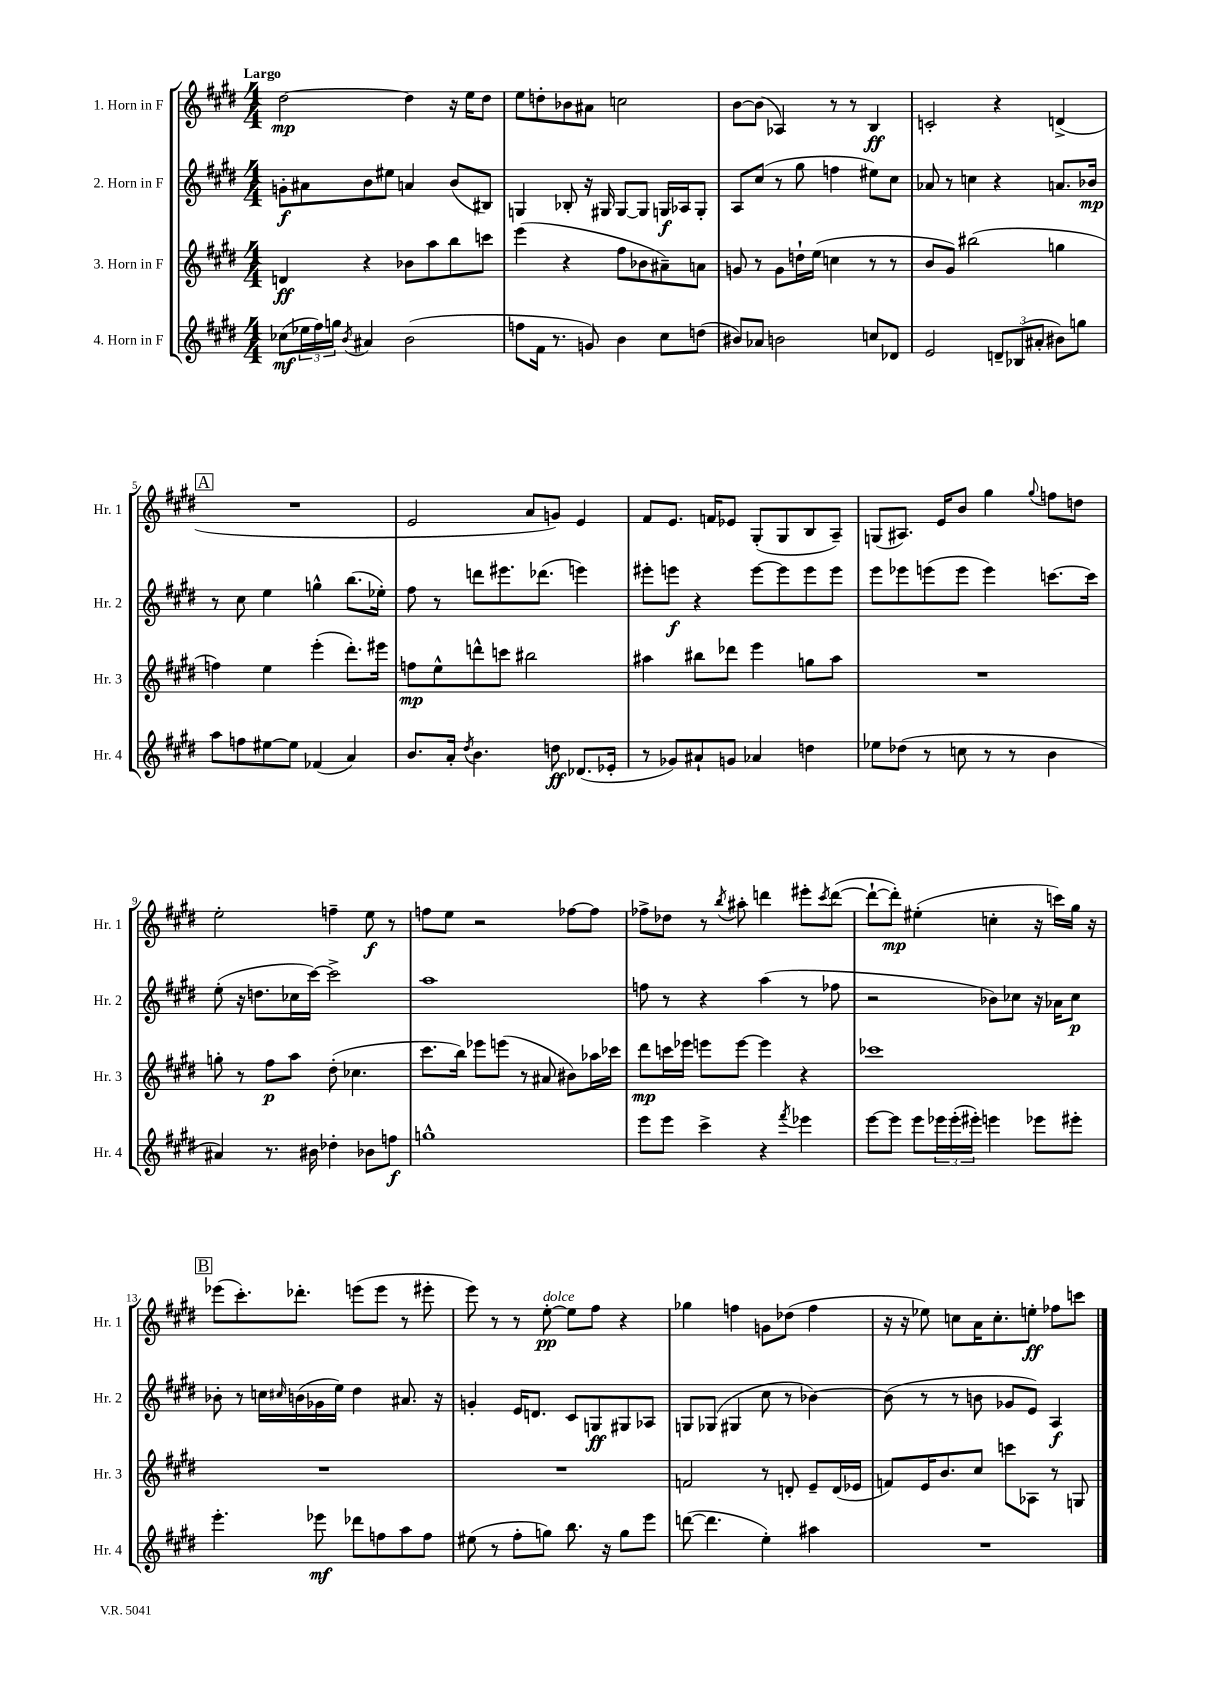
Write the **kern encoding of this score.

**kern	**kern	**kern	**kern
*staff4	*staff3	*staff2	*staff1
*clefG2	*clefG2	*clefG2	*clefG2
*k[f#c#g#d#]	*k[f#c#g#d#]	*k[f#c#g#d#]	*k[f#c#g#d#]
*M4/4	*M4/4	*M4/4	*M4/4
(8cc-\L	4d/	8g'\L	[2dd#\
24ee-\L	.	8a#\	.
24ff#\)	.	.	.
24gg\JJ	.	.	.
8qb/	.	.	.
4a#/	4r	8b\	.
.	.	8ee#\J	.
(2b\	8b-\L	4a/	4dd#\]
.	8aa\	.	.
.	8bb\	(8b/L	16r
.	.	.	16ee\LK
.	8ccc\J	8B#/J)	8dd#\J
=	=	=	=
8ff\L	(4eee\	4G/	8ee\L
16f#\Jk	.	.	8dd'\
8.r	.	.	.
.	4r	8B-'/	8b-\
8g/)	.	16r	8a#\J
.	.	16G#/	.
4b\	8ff#\L	[8G#/L	2cc\
.	8b-\	8G#/]J	.
8cc#\L	8a#~\)	16G/LL	.
.	.	16A-/J	.
(8dd\J	8a\J	8G'/J	.
=	=	=	=
8b#/L)	8g/	8A/L	[8b\L
8a-/J	8r	(8cc#/J	(8b\]J
2b\	8g\L	8r	4A-/)
.	16dd`\L	8gg#\	.
.	(16ee\JJ	.	.
.	4cc\	4ff\	8r
.	.	.	8r
8cc/L	8r	8ee#\L)	4B/
8d-/J	8r	8cc#\J	.
=	=	=	=
2e/	8b/L	8a-/	2c'/
.	8g#/J)	8r	.
.	(2bb#\	4cc\	.
12d~/L	.	4r	4r
(12B-/	.	.	.
12a#'/J	.	.	.
8b#\L)	4gg\	8.a/L	(4d^/
8gg\J	.	.	.
.	.	16b-/Jk	.
=	=	=	=
8aa\L	4ff\)	8r	1r
8ff\	.	8cc#\	.
[8ee#\	4ee\	4ee\	.
8ee#\]J	.	.	.
(4f-/	(4eee'\	4gg^^\	.
4a/)	8.ddd#'\L)	(8.bb\L	.
.	16eee#\Jk	16ee-'\Jk)	.
=	=	=	=
8.b/L	8ff\L	8ff#\	2e/
.	8ee^^\	8r	.
16a'/Jk	.	.	.
8qdd#/	.	.	.
4.b\	8ddd^^\	8ddd\L	.
.	8ccc\J	8.eee#\	.
.	2bb#\	.	8a/L
.	.	(8.ddd-\J	.
8dd\	.	.	8g/J)
(8.d-/L	.	4eee\)	4e/
16e-'/Jk	.	.	.
=	=	=	=
8r	4aa#\	8eee#'\L	8f#/L
8g-/L)	.	8eee\J	8.e/J
8a#`/	8bb#\L	4r	.
.	.	.	16f/LK
8g/J	8ddd-\J	.	8e-/J
4a-/	4eee\	[8eee\L	(8G#'/L
.	.	8eee\]	8G#/
4dd\	8gg\L	8eee\	8B/
.	8aa#\J	8eee\J	8A~/J)
=	=	=	=
8ee-\L	1r	8eee\L	(8G/L
(8dd-\J	.	8eee-\	8.A#/J)
8r	.	(8eee\	.
.	.	.	16e/LK
8cc\	.	8eee\J	8b/J
8r	.	4eee\)	4gg#\
8r	.	.	.
.	.	.	8qqgg#/
4b\	.	[8.ccc\L	8ff\L
.	.	.	8dd\J
.	.	16ccc\]Jk	.
=	=	=	=
4a#/)	8gg'\	(8ee'\	2ee'\
.	8r	16r	.
.	.	8.dd\L	.
8.r	8ff#\L	.	.
.	8aa\J	16cc-\L	.
16b#\	.	[16ccc#\JJ)	.
4dd-'\	(8dd#'\	2ccc#^\]	4ff~\
.	4.cc-\	.	.
8b-\L	.	.	8ee\
8ff\J	.	.	8r
=	=	=	=
1gg^^	8.ccc#\L	1aa	8ff\L
.	.	.	8ee\J
.	16bb\Jk)	.	.
.	8eee-\L	.	2r
.	(8eee\J	.	.
.	8r	.	.
.	8a#/	.	.
.	8b#\L)	.	[8ff-\L
.	16aa-\L	.	8ff-\]J
.	16ccc-\JJ	.	.
=	=	=	=
8eee\L	8ddd#\L	8ff\	8ff-^\L
8eee\J	16ccc\L	8r	8dd-\J
.	16eee-\JJ	.	.
4ccc#^\	8eee\L	4r	8r
.	.	.	8qbb/
.	[8eee\J	.	8aa#'\
4r	4eee\]	(4aa\	4ddd\
8qfff#/	.	.	.
4eee-\	4r	8r	8eee#'\L
.	.	.	8qccc#/
.	.	8ff-\	([8ddd\J
=	=	=	=
[8eee\L	1ccc-	2r	8ddd`\_L
8eee\]J	.	.	8ddd'\]J)
8eee\L	.	.	(4ee#'\
24eee-\L	.	.	.
(24eee-'\	.	.	.
24eee#'\JJ)	.	.	.
4eee\	.	8b-\L)	4cc'\
.	.	8cc-\J	.
8eee-\L	.	16r	16r
.	.	16a-\LK	16ccc\LL)
8eee#'\J	.	8cc-\J	16gg#\JJ
.	.	.	16r
=	=	=	=
4.eee'\	1r	8b-'\	(8eee-\L
.	.	8r	8.ccc#'\)
.	.	16cc\LL	.
.	.	16qqcc#/	.
.	.	(16b\	8.ddd-'\J
8eee-\	.	16g-\	.
.	.	16ee\JJ)	.
8ddd-\L	.	4dd#\	(8eee\L
8ff\	.	.	8eee\J
8aa\	.	8.a#/	8r
8ff\J	.	.	8eee#'\
.	.	16r	.
=	=	=	=
(8ee#\	1r	4g'/	8eee\)
8r	.	.	8r
8ff#'\L	.	16e/LK	8r
.	.	8.d/J	.
8gg\J)	.	.	[8ee'\
8.bb\	.	8c#/L	8ee\]L
.	.	8G/	8ff#\J
16r	.	.	.
8gg\L	.	8G#/	4r
8eee\J	.	8A-/J	.
=	=	=	=
([8ddd\	2f/	8G/L	4gg-\
4.ddd\]	.	(8G-/J	.
.	.	4G#/	4ff\
4ee'\)	8r	8cc#\	8g\L
.	8d'/	8r	(8dd-\J
4aa#\	8e~/L	[4b-\)	4ff\
.	(16d/L	.	.
.	16e-/JJ	.	.
=	=	=	=
1r	8f/L)	(8b-\]	16r
.	.	.	16r
.	16e/K	8r	8ee-\)
.	8.b/	.	.
.	.	8r	8cc\L
.	8cc#/J	8b\	16a\K
.	.	.	8.cc'\
.	8ccc\L	8g-/L	.
.	8A-\J	8e/J)	8ee'\J
.	8r	4A/	8ff-\L
.	8G/	.	8ccc\J
==	==	==	==
*-	*-	*-	*-
